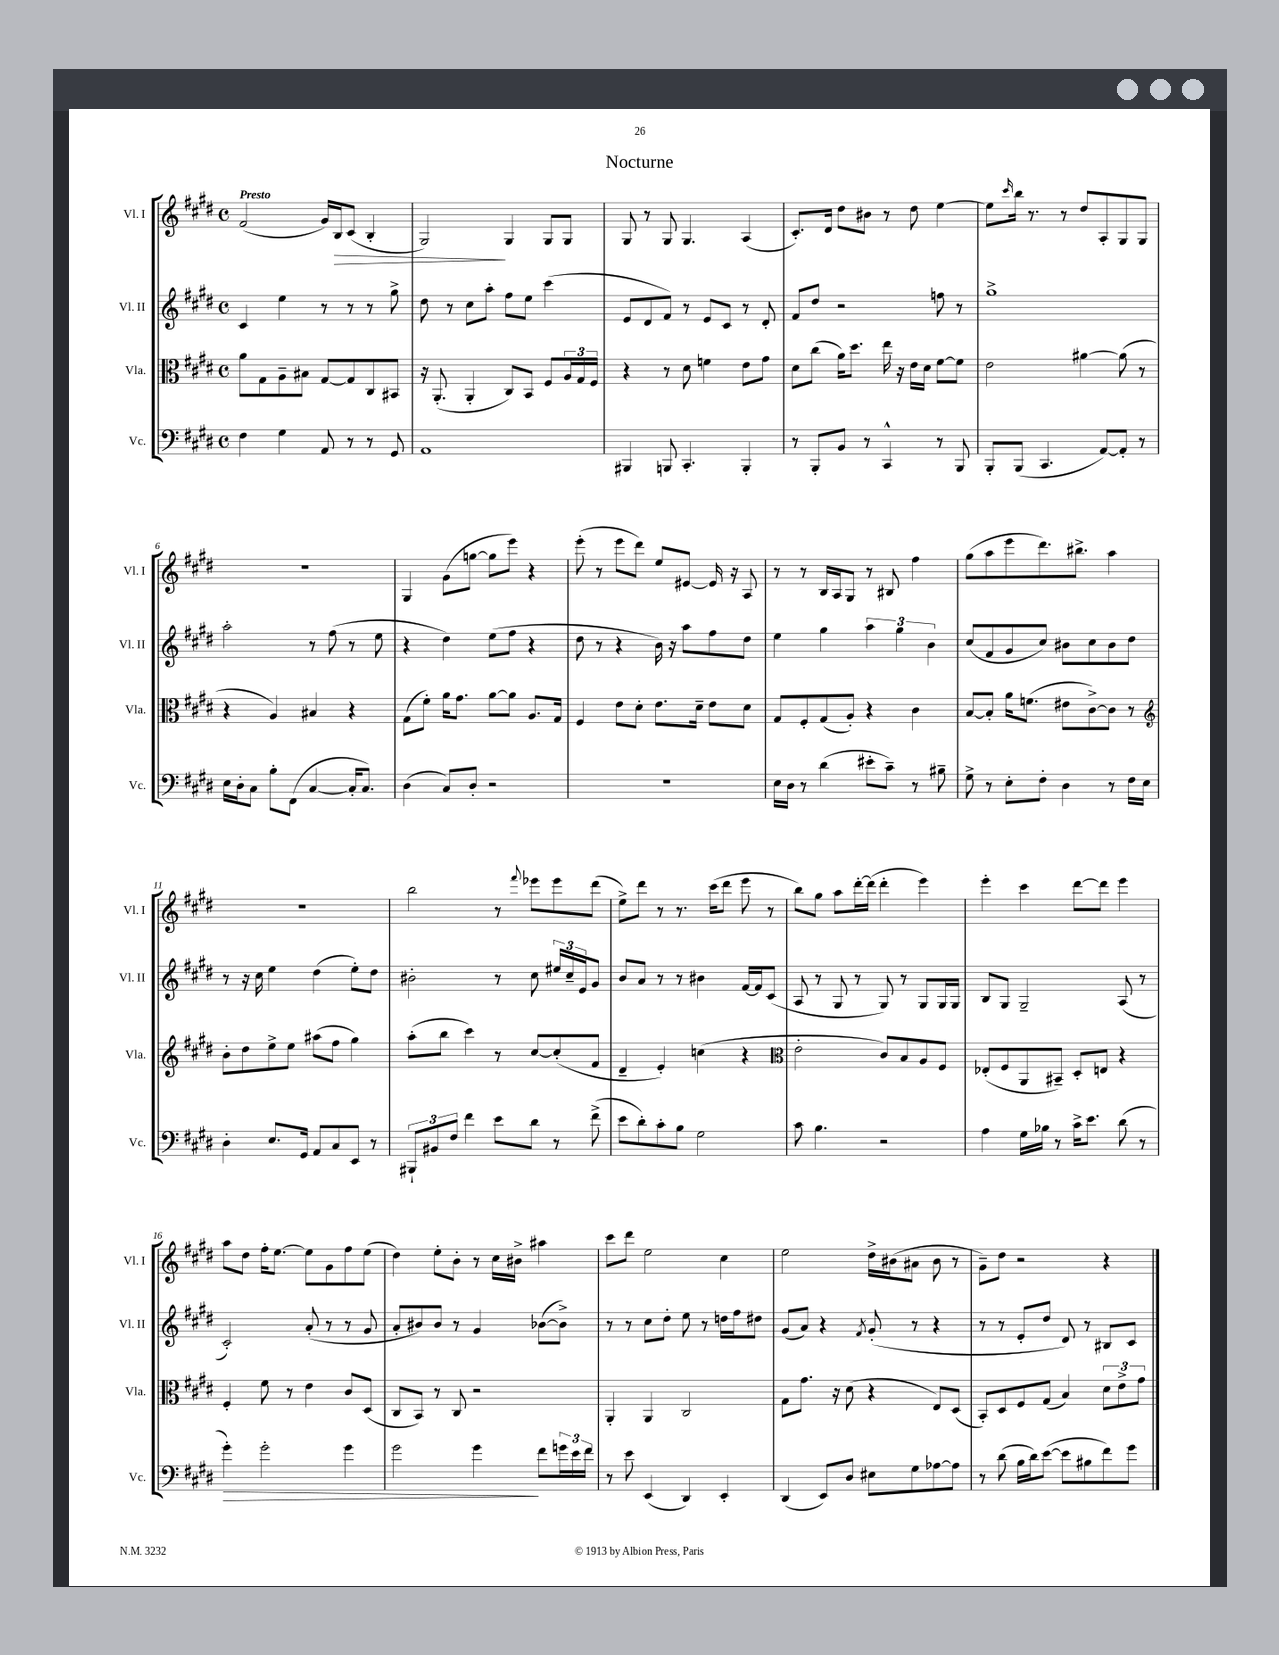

**kern	**dynam	**kern	**kern	**kern	**dynam
*part4	*part4	*part3	*part2	*part1	*part1
*staff4	*staff4	*staff3	*staff2	*staff1	*staff1
*I"Vc.	*	*I"Vla.	*I"Vl. II	*I"Vl. I	*
*I'Vc.	*	*I'Vla.	*I'Vl. II	*I'Vl. I	*
*clefF4	*	*clefC3	*clefG2	*clefG2	*
*k[f#c#g#d#]	*	*k[f#c#g#d#]	*k[f#c#g#d#]	*k[f#c#g#d#]	*
*M4/4	*	*M4/4	*M4/4	*M4/4	*
*met(c)	*	*met(c)	*met(c)	*met(c)	*
=1	=1	=1	=1	=1	=1
!	!	!	!	!LO:TX:a:B:t=Presto	!
4F#\	.	8a\L	4c#/	(2f#/	.
.	.	8G#\	.	.	.
4G#\	.	8A~\	4ee\	.	.
.	.	8B#X\J	.	.	.
8AA/	.	[8G#/L	8r	16g#/LL)	.
!	!	!	!	!	!LO:HP:b
.	.	.	.	16B/J	>
8r	.	8G#/]	8r	(8c#/J	.
8r	.	8C#/	8r	4B'/	.
8GG#/	.	8BB#X/J	8gg#^\	.	.
=2	=2	=2	=2	=2	=2
1AA	.	16r	8dd#\	2G#/)	.
.	.	(8.AA'/	.	.	.
.	.	.	8r	.	.
.	.	4AA'/	8cc#\L	.	.
.	.	.	8aa'\J	.	.
.	.	8C#/L)	8ff#\L	4G#/	]
.	.	8BB/J	8ee\J	.	.
.	.	8F#/L	(4ccc#\	8G#/L	.
.	.	24A/L	.	8G#/J	.
.	.	24G#/	.	.	.
.	.	24F#/JJ	.	.	.
=3	=3	=3	=3	=3	=3
4BBB#X/	.	4r	8e/L	8G#/	.
.	.	.	8d#/	8r	.
8BBBn/	.	8r	8f#/J)	8G#/	.
4.CC#'/	.	8d#\	8r	4.G#/	.
.	.	4fn\	8e/L	.	.
.	.	.	8c#/J	.	.
4BBB'/	.	8e\L	8r	(4A/	.
.	.	8g#\J	8d#'/	.	.
=4	=4	=4	=4	=4	=4
8r	.	8d#\L	8f#/L	8.c#'/L)	.
8BBB'/L	.	(8cc#\J	8dd#/J	.	.
.	.	.	.	16d#/Jk	.
8BB/J	.	16a\KL)	2r	8dd#\L	.
.	.	8.dd#\J	.	.	.
8r	.	.	.	8b#X\J	.
4CC#^^/	.	16ee\	.	8r	.
.	.	16r	.	.	.
.	.	16e\LL	.	8dd#\	.
.	.	16d#\JJ	.	.	.
8r	.	[8f#\L	8ffn\	[4ee\	.
8BBB/	.	8f#\J]	8r	.	.
=5	=5	=5	=5	=5	=5
8BBB'/L	.	2e\	1gg#^	8ee\L]	.
.	.	.	.	16qqccc#/	.
(8BBB/J	.	.	.	16bb\Jk	.
.	.	.	.	8.r	.
4.CC#/	.	.	.	.	.
.	.	.	.	8r	.
.	.	[4a#X\	.	8dd#/L	.
[8AA/L)	.	.	.	8A'/	.
8AA'/J]	.	(8a#\]	.	8G#/	.
8r	.	8r	.	8G#/J	.
!!LO:LB:g=z
=6	=6	=6	=6	=6	=6
16E\LL	.	4r	2aa'\	1r	.
16D#'\J	.	.	.	.	.
8C#\J	.	.	.	.	.
8B'\L	.	4A/)	.	.	.
(8FF#\J	.	.	.	.	.
[4C#/	.	4B#X/	8r	.	.
.	.	.	(8ff#\	.	.
16C#'/KL]	.	4r	8r	.	.
8.C#/J)	.	.	.	.	.
.	.	.	8ee\	.	.
=7	=7	=7	=7	=7	=7
(4D#\	.	(8G#\L	4r	4G#/	.
.	.	8f#'\J)	.	.	.
8C#/L)	.	16a\KL	4dd#\)	(8g#\L	.
.	.	8.g#\J	.	.	.
8D#'/J	.	.	.	[8ggn\J	.
2r	.	[8a\L	(8ee\L	8gg\L]	.
.	.	8a\J]	8ff#\J	8eee\J)	.
.	.	8.A/L	4r	4r	.
.	.	16G#/Jk	.	.	.
=8	=8	=8	=8	=8	=8
1r	.	4F#/	8dd#\	(8eee'\	.
.	.	.	8r	8r	.
.	.	8e\L	4r	8eee\L	.
.	.	8d#'\J	.	8ddd#\J)	.
.	.	8.e\L	16b\)	8ee/L	.
.	.	.	16r	.	.
.	.	.	8aa\L	[8e#X/J	.
.	.	16d#~\Jk	.	.	.
.	.	8e\L	8ff#\	16e#/]	.
.	.	.	.	16r	.
.	.	8d#\J	8dd#\J	8A/	.
=9	=9	=9	=9	=9	=9
16E\LL	.	8G#/L	4ee\	8r	.
16D#\JJ	.	.	.	.	.
8r	.	8F#'/	.	8r	.
(4d#\	.	(8G#/	4gg#\	16B/LL	.
.	.	.	.	16A/J	.
.	.	8A'/J)	.	8G#/J	.
8e#X'\L	.	4r	6aa\	8r	.
8c#~\J)	.	.	.	8B#X/	.
.	.	.	6gg#\	.	.
8r	.	4c#\	.	4ff#\	.
.	.	.	6b\	.	.
8B#X~\	.	.	.	.	.
=10	=10	=10	=10	=10	=10
8G#^\	.	[8B/L	(8cc#/L	(8gg#\L	.
8r	.	8B'/J]	8f#/	8aa\	.
8E'\L	.	16a\KL	8g#/	8eee\	.
.	.	(8.fn\J	.	.	.
8F#'\J	.	.	8cc#/J)	8.ddd#\)	.
4D#\	.	8e#X\L	8b#X\L	.	.
.	.	.	.	8.bb#X^\J	.
.	.	[8c#^\)	8cc#\	.	.
8r	.	8c#\J]	8b#\	4aa\	.
16F#\LL	.	8r	8dd#\J	.	.
16E\JJ	.	.	.	.	.
!!LO:LB:g=z
=11	=11	=11	=11	=11	=11
*	*	*clefG2	*	*	*
4D#'\	.	8b'\L	8r	1r	.
.	.	8dd#\	16r	.	.
.	.	.	16cc#\	.	.
8.E/L	.	8ee^\	4ee\	.	.
.	.	8ee\J	.	.	.
16GG#/Jk	.	.	.	.	.
8AA/L	.	(8aa#X\L	(4dd#\	.	.
8C#/	.	8ff#\J	.	.	.
8EE/J	.	4gg#\)	8ee'\L)	.	.
8r	.	.	8dd#\J	.	.
=12	=12	=12	=12	=12	=12
12BBB#X`/L	.	(8aa'\L	2b#X'\	2bb\	.
12BB#X/	.	.	.	.	.
.	.	8bb\J	.	.	.
12F#/J	.	.	.	.	.
4f#\	.	4ccc#\)	.	.	.
8e\L	.	8r	8r	8r	.
.	.	.	.	8qqfff#/	.
8d#\J	.	[8cc#/L	8cc#\	8eee-X\L	.
8r	.	(8cc#'/]	24ee#X/LL	8eee-\	.
.	.	.	24cc#~/	.	.
.	.	.	24e/J	.	.
(8f#^\	.	8f#/J	8g#/J	(8ddd#\J	.
=13	=13	=13	=13	=13	=13
8e\L	.	4d#~/	8b/L	8ee^\L)	.
8d#'\)	.	.	8a/J	8ddd#\J	.
8c#'\	.	4e'/)	8r	8r	.
8B\J	.	.	8r	8.r	.
2G#\	.	(4ccn\	4b#X\	.	.
.	.	.	.	(16ccc#\KL	.
.	.	.	.	8ddd#\J	.
.	.	4r	[16f#/LL	8eee\	.
.	.	.	16f#/J]	.	.
.	.	.	(8c#/J	8r	.
=14	=14	=14	=14	=14	=14
*	*	*clefC3	*	*	*
8c#\	.	2e'\	8A/	8bb\L)	.
4.B\	.	.	8r	8gg#\J	.
.	.	.	8G#/	8aa\L	.
.	.	.	8r	[16ddd#'\L	.
.	.	.	.	(16ddd#\JJ]	.
2r	.	8c#/L)	8G#/)	4ddd#'\	.
.	.	8B/	8r	.	.
.	.	8A/	8G#/L	4eee\)	.
.	.	8F#/J	16G#/L	.	.
.	.	.	16G#/JJ	.	.
=15	=15	=15	=15	=15	=15
4A\	.	(8E-X'/L	8B/L	4eee'\	.
.	.	8F#/	8G#/J	.	.
16G#\LL	.	8AA/	2G#~/	4ccc#\	.
16B-X\JJ	.	.	.	.	.
8r	.	8BB#X~/J)	.	.	.
16c#^\KL	.	8D#'/L	.	[8ddd#\L	.
8.e\J	.	.	.	.	.
.	.	8En/J	.	8ddd#\J]	.
(8d#\	.	4r	(8A/	4eee\	.
8r	.	.	8r	.	.
!!LO:LB:g=z
=16	=16	=16	=16	=16	=16
!	!LO:HP:b	!	!	!	!
4g#'\)	>	4F#'/	2c#'/)	8aa\L	.
.	.	.	.	8dd#\J	.
2g#'\	.	8f#\	.	16ff#'\KL	.
.	.	.	.	[8.ee\J	.
.	.	8r	.	.	.
.	.	4e\	(8a'/	8ee\L]	.
.	.	.	8r	8g#\	.
4g#\	.	8c#/L	8r	8ff#\	.
.	.	(8D#/J	8g#/	(8ee\J	.
=17	=17	=17	=17	=17	=17
2g#\	.	8C#/L	8a'/L	4dd#\)	.
.	.	8BB/J)	8b#X/)	.	.
.	.	8r	8b#/J	8ee'\L	.
.	.	8C#/	8r	8b'\J	.
4g#\	.	2r	4g#/	8r	.
.	.	.	.	16cc#\LL	.
.	.	.	.	16b#X^\JJ	.
8f#\L	]	.	([8b-X\L	4aa#X\	.
24gn\L	.	.	8b-^\J])	.	.
24e\	.	.	.	.	.
24f#\JJ	.	.	.	.	.
=18	=18	=18	=18	=18	=18
8r	.	4AA'/	8r	8ccc#\L	.
8e\	.	.	8r	8ddd#\J	.
(4EE/	.	4AA/	8cc#\L	2ee\	.
.	.	.	8dd#'\J	.	.
4DD#/)	.	2C#/	8ee\	.	.
.	.	.	8r	.	.
4EE'/	.	.	16ddn\LL	4cc#\	.
.	.	.	16ff#\J	.	.
.	.	.	8dd#X\J	.	.
=19	=19	=19	=19	=19	=19
(4DD#/	.	8G#\L	(8g#/L	2ee\	.
.	.	8.g#\J	8a/J)	.	.
8EE/L)	.	.	4r	.	.
.	.	16r	.	.	.
8D#/J	.	(8d#\	.	.	.
.	.	.	8qf#/	.	.
8E#X\L	.	4r	(8g#'/	16dd#^\LL	.
.	.	.	.	(16b#X\J	.
8G#\	.	.	8r	8a#X\J	.
[8A-X\	.	8E/L)	4r	8b#\	.
8A-\J]	.	(8D#/J	.	8r	.
=20	=20	=20	=20	=20	=20
8r	.	8BB'/L)	8r	8g#~\L)	.
(8d#\	.	8D#/	8r	8dd#\J	.
16B\LL	.	8F#/	8e'/L	2r	.
16d#\J)	.	.	.	.	.
([8e\J	.	(8G#/J	8dd#/J	.	.
8e\L]	.	4B/)	8d#/)	.	.
8B#X\	.	.	8r	.	.
8f#\)	.	12d#\L	8B#X/L	4r	.
.	.	12e^\	.	.	.
8g#\J	.	.	8c#/J	.	.
.	.	12g#\J	.	.	.
==	==	==	==	==	==
*-	*-	*-	*-	*-	*-
